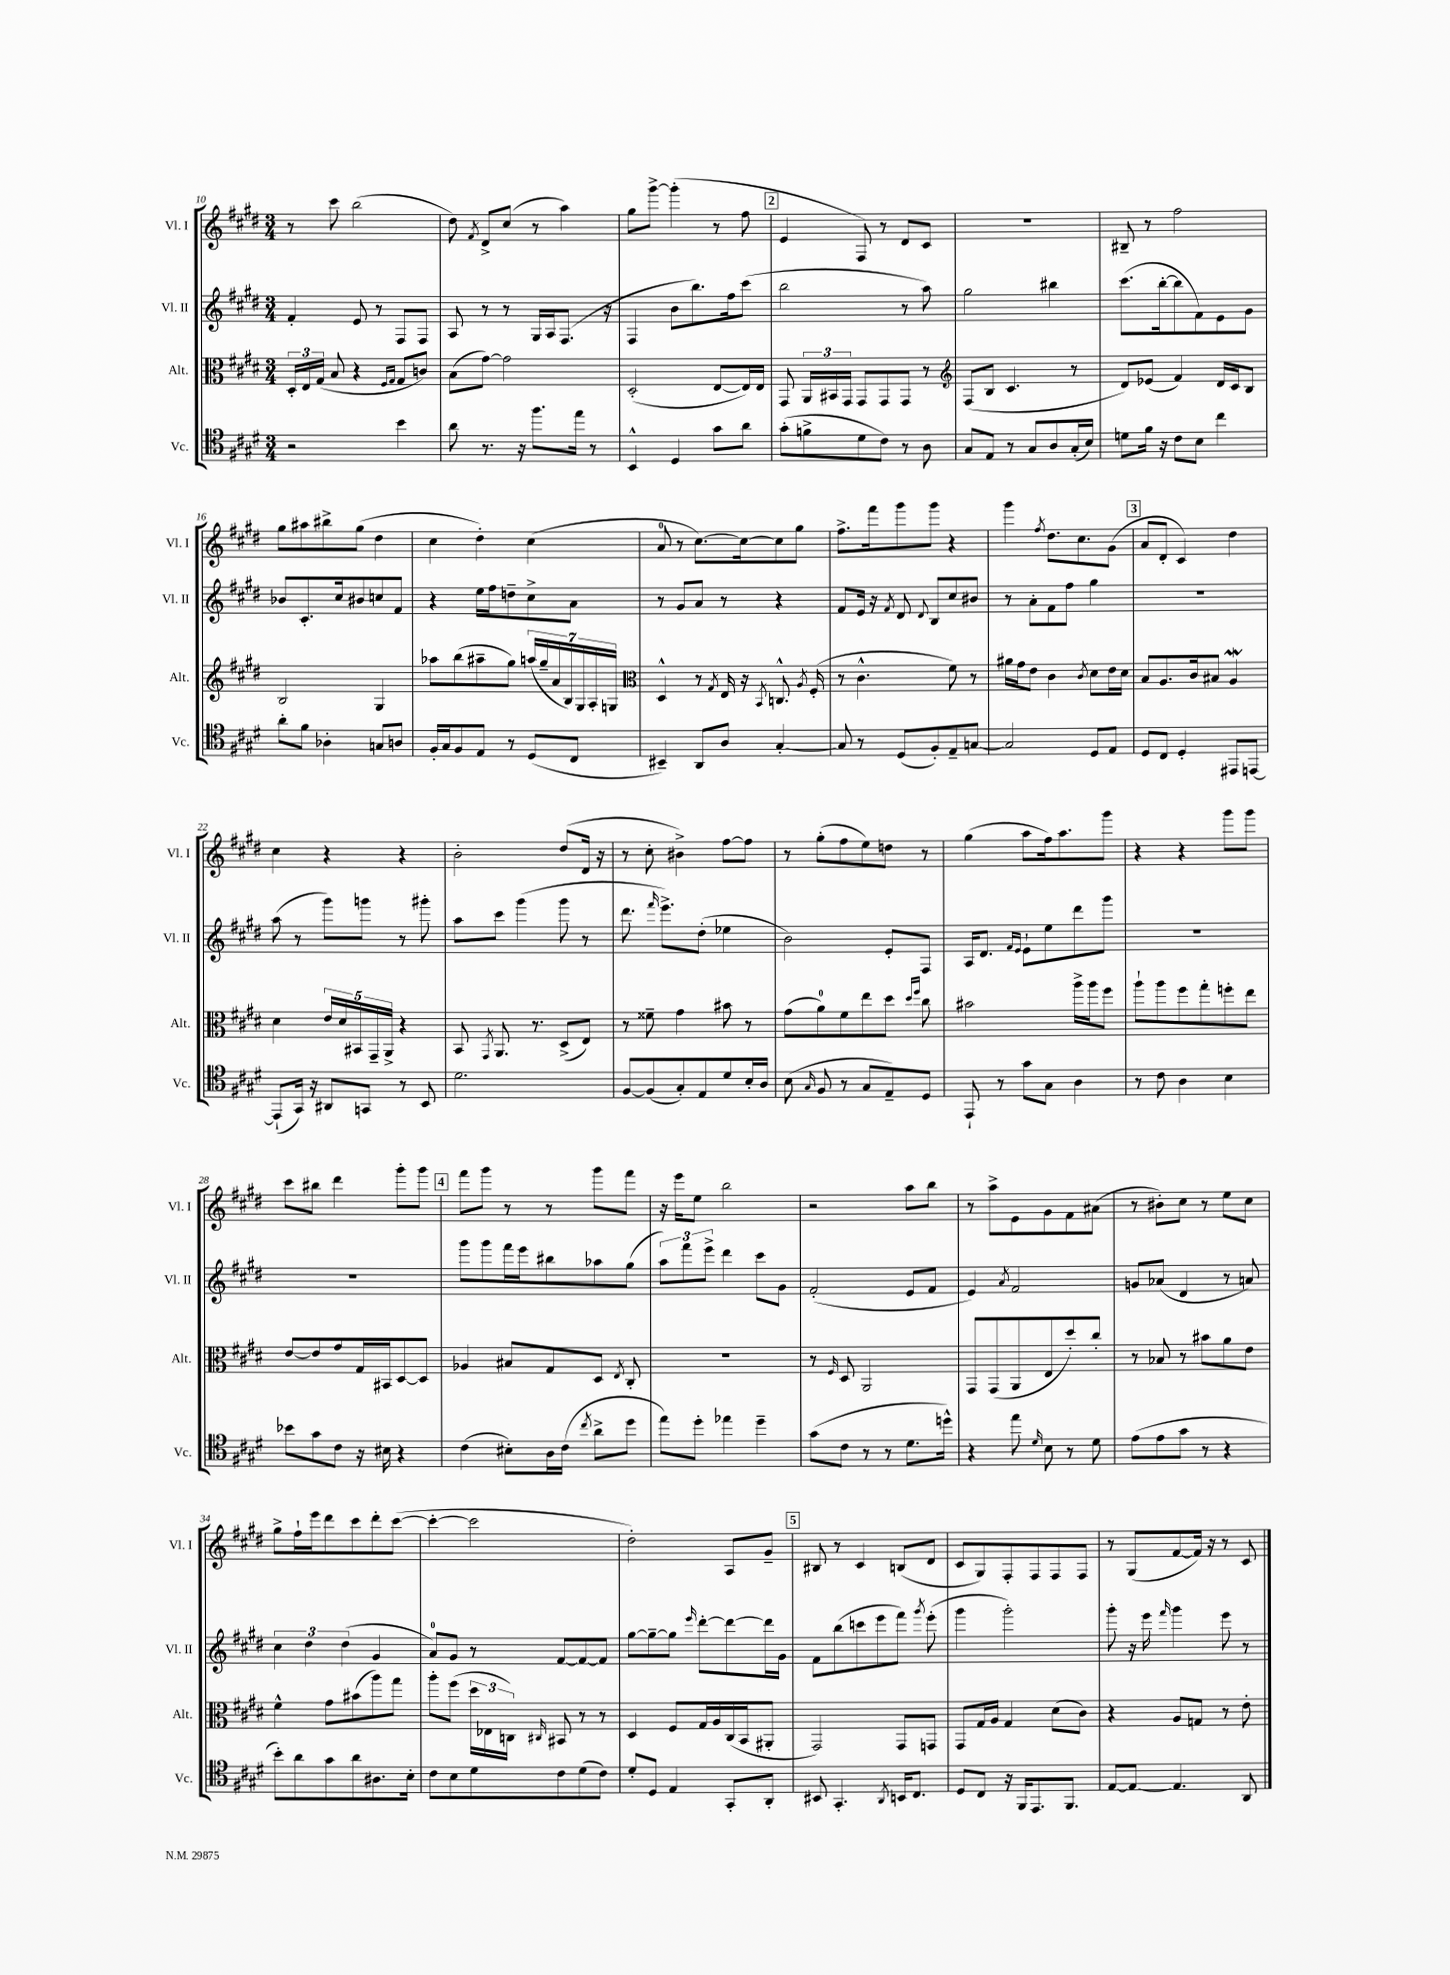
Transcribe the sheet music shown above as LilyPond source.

<<
\new StaffGroup <<
\new Staff = "s0" \with { instrumentName = "Vl. I" shortInstrumentName = "Vl. I" } {
    \clef treble \key e \major \numericTimeSignature \time 3/4
    \autoBeamOff r8 cis'''8 b''2( |
    dis''8) \acciaccatura { fis'8 } dis'8[-> cis''8]( r8 a''4) |
    gis''8[ gis'''8]~-> gis'''4-.( r8 fis''8 |
    \mark \markup { \box "2" } e'4 fis8) r8 dis'8[ cis'8] |
    R2. |
    bis8-- r8 fis''2 |
    gis''8[ ais''8 bis''8-> gis''8]( dis''4 |
    cis''4 dis''4-.) cis''4( |
    a'8-0 r8 cis''8.[~) cis''16~ cis''8 gis''8] |
    fis''8.[-> fis'''16 gis'''8 gis'''8] r4 |
    gis'''4 \acciaccatura { fis''8 } dis''8.[ cis''8. gis'8]( |
    \mark \markup { \box "3" } a'8[ dis'8]-. cis'4) dis''4 |
    cis''4 r4 r4 |
    b'2-. dis''8[( dis'16] r16 |
    r8 cis''8-. bis'4->) fis''8[~ fis''8] |
    r8 gis''8[-.( fis''8 e''8) d''8] r8 |
    gis''4( a''8[ fis''16) a''8. gis'''8] |
    r4 r4 gis'''8[ gis'''8] |
    cis'''8[ bis''8] dis'''4 gis'''8[-. gis'''8] |
    \mark \markup { \box "4" } fis'''8[ gis'''8] r8 r8 gis'''8[ fis'''8] |
    r16 e'''16[ e''8] b''2 |
    r2 a''8[ b''8] |
    r8 a''8[-> e'8 gis'8 fis'8 ais'8]( |
    r8 bis'8[-.) cis''8] r8 e''8[ cis''8] |
    gis''8[-> fis''16-! e'''16 dis'''8 cis'''8 dis'''8-. cis'''8]~( |
    cis'''4~-. cis'''2 |
    dis''2-.) a8[ gis'8]-- |
    \mark \markup { \box "5" } bis8 r8 cis'4 b8[( dis'8] |
    cis'8[ gis8) fis8-. fis8 fis8 fis8] |
    r8 gis8[( fis'8~ fis'16]) r16 r8 cis'8 \bar "|." |
}
\new Staff = "s1" \with { instrumentName = "Vl. II" shortInstrumentName = "Vl. II" } {
    \clef treble \key e \major \numericTimeSignature \time 3/4
    \autoBeamOff fis'4-. e'8 r8 fis8[ fis8] |
    a8 r8 r8 gis16[ a16 fis8.]( r16 |
    fis4 b'8[ b''8.) fis''16 cis'''8]( |
    \mark \markup { \box "2" } b''2 r8 a''8) |
    gis''2 bis''4 |
    cis'''8.[( b''16~-. b''8 fis'8) e'8 gis'8] |
    bes'8[ cis'8.-. cis''16 bis'8 c''8 fis'8] |
    r4 e''16[ fis''16 d''8-- cis''8-> a'8] |
    r8 gis'8[ a'8] r8 r4 |
    fis'8[ e'16] r16 \acciaccatura { fis'8 } dis'8 \appoggiatura { dis'8 } b8[ cis''8 bis'8] |
    r8 a'8[-. fis'8 fis''8] gis''4 |
    \mark \markup { \box "3" } R2. |
    a''8( r8 gis'''8[) g'''8] r8 gis'''8-. |
    a''8[ cis'''8] gis'''4( gis'''8 r8 |
    dis'''8. \grace { fis'''16 } e'''8.[->) dis''8]-.( ees''4 |
    b'2) e'8[-. fis8] |
    a16[ dis'8.] \grace { fis'16[ e'16] } e'8[-! e''8 dis'''8 gis'''8] |
    R2. |
    R2. |
    \mark \markup { \box "4" } gis'''8[ gis'''8 fis'''16 e'''16 bis''8 aes''8 gis''8]( |
    \tuplet 3/2 { a''8[) fis'''8 e'''8]-> } dis'''4 cis'''8[ gis'8] |
    fis'2-.( e'8[ fis'8] |
    e'4) \acciaccatura { a'8 } fis'2 |
    g'8[ aes'8]( dis'4 r8 a'8) |
    \tuplet 3/2 { cis''4 dis''4 dis''4( } gis'4 |
    a'8[-0) gis'8] r8 fis'8[~ fis'8~ fis'8] |
    gis''8[~ gis''8~-- gis''8] \grace { e'''16 } dis'''8[~-. dis'''8~ dis'''16 gis'16] |
    \mark \markup { \box "5" } fis'8[ b''8( c'''8 e'''8 fis'''8]) \acciaccatura { gis'''8 } e'''8-.( |
    gis'''4 gis'''2-.) |
    gis'''8-. r16 e'''16 \grace { fis'''16 } gis'''4 e'''8 r8 \bar "|." |
}
\new Staff = "s2" \with { instrumentName = "Alt." shortInstrumentName = "Alt." } {
    \clef alto \key e \major \numericTimeSignature \time 3/4
    \autoBeamOff \tuplet 3/2 { dis16[-. e16 gis16]( } b8 r4 \grace { fis16[ gis16] } gis8[ c'8]) |
    b8[( gis'8]~) gis'2 |
    dis2-.( e8[~ e16) e16] |
    \mark \markup { \box "2" } gis,8 \tuplet 3/2 { a,16[ bis,16 gis,16] } gis,8[ gis,8 gis,8] r8 |
    \clef treble fis8[( b8] cis'4. r8 |
    dis'8[) ees'8]( fis'4) dis'16[ cis'16 b8] |
    b2 gis4 |
    aes''8[ b''8( ais''8-- gis''8]) \tuplet 7/4 { a''16[( gis''16-- a'16 b16) gis16 a16-. g16] } |
    \clef alto dis4-^ r8 \acciaccatura { gis8 } e16 r16 \acciaccatura { b,8 } c8.-^ \acciaccatura { a8 } fis16-.( |
    r8 cis'4.-^ fis'8) r8 |
    ais'16[ gis'16 e'8] cis'4 \acciaccatura { cis'8 } dis'8[ e'16 dis'16] |
    \mark \markup { \box "3" } b8[ a8. cis'16 bis8] a4\mordent |
    dis'4 \tuplet 5/4 { e'16[ dis'16 bis,16 gis,16-- a,16]-> } r4 |
    b,8 \acciaccatura { gis,8 } a,8. r8. dis8[->( e8]) |
    r8 fisis'8-- gis'4 bis'8 r8 |
    gis'8[( a'8-0) fis'8 e''8 dis''8] \grace { dis''16[ fis''16] } cis''8 |
    bis'2 a''16[-> a''16 fis''8] |
    a''8[-! a''8 fis''8 gis''8-. f''8-. e''8] |
    e'8[~ e'8 gis'8 gis16 bis,16 dis8~ dis8] |
    \mark \markup { \box "4" } aes4 bis8[ gis8 dis8] \acciaccatura { e8 } cis8-. |
    R2. |
    r8 \grace { fis16 } dis8 a,2 |
    gis,8[ gis,8( a,8 e8 dis''8-.) cis''8]-. |
    r8 bes8 r8 bis'8[ a'8 e'8] |
    fis'4-^ gis'8[ bis'8( a''8) gis''8] |
    a''8[-. fis''8]( \tuplet 3/2 { dis''16[ ees16 c16]) } \grace { cis16 } bis,8 r8 r8 |
    dis4 fis8[ gis16 a16 cis16( b,16 ais,8]-. |
    \mark \markup { \box "5" } gis,2) gis,8[ g,8] |
    gis,8[ gis16 a16] gis4 dis'8[( cis'8]) |
    r4 a8[ g8] r8 e'8-. \bar "|." |
}
\new Staff = "s3" \with { instrumentName = "Vc." shortInstrumentName = "Vc." } {
    \clef tenor \key e \major \numericTimeSignature \time 3/4
    \autoBeamOff r2 b'4 |
    a'8 r8. r16 fis''8.[ e''16] r8 |
    b,4-^ dis4 gis'8[ a'8] |
    \mark \markup { \box "2" } gis'8[-.( f'8-> dis'8 cis'8]) r8 a8 |
    gis8[ e8] r8 gis8[ a8 gis16-.( b16]) |
    d'8[ fis'16] r16 cis'8[ b8] cis''4 |
    a'8[-. fis'8] aes4-. g8[ a8] |
    fis16[-. gis16 fis8 e8] r8 dis8[( cis8] |
    bis,4--) a,8[ a8] gis4~-. |
    gis8 r8 dis8[( fis8-.) e8-- g8]~ |
    g2 dis8[ e8] |
    \mark \markup { \box "3" } dis8[ cis8] dis4-. eis,8[ e,8]~ |
    e,8[-!( gis,16]) r16 ais,8[ g,8] r8 b,8 |
    dis'2. |
    fis8[~ fis8( gis8-.) e8 dis'8 b16-. a16] |
    b8( \grace { gis16 } fis8 r8 gis8[ e8--) dis8] |
    e,8-! r8 gis'8[ gis8] a4 |
    r8 cis'8 a4 b4 |
    bes'8[ gis'8 cis'8] r16 bis16 r4 |
    \mark \markup { \box "4" } cis'4( bis8[-.) a16 cis'16]( \acciaccatura { cis''8 } a'8[-> dis''8] |
    e''8[) dis''8]-. ees''4 dis''4-- |
    gis'8[( cis'8] r8 r8 dis'8.[ d''16]-^) |
    r4 e''8 \grace { dis'16 } b8 r8 dis'8 |
    e'8[( e'8 gis'8] r8 r4 |
    b'8[-.) a'8 gis'8 a'8 ais8. b16]-. |
    cis'8[ b8 dis'8 cis'8 dis'8( cis'8]) |
    dis'8[-. dis8] e4 gis,8[-. a,8]-. |
    \mark \markup { \box "5" } bis,8 gis,4.-. \acciaccatura { a,8 } b,16[ cis8.] |
    dis8[ cis8] r16 fis,16[ e,8. fis,8.] |
    e8[~ e8]~ e4. a,8 \bar "|." |
}
>>
>>
\layout { \context { \Score currentBarNumber = #10 } }
